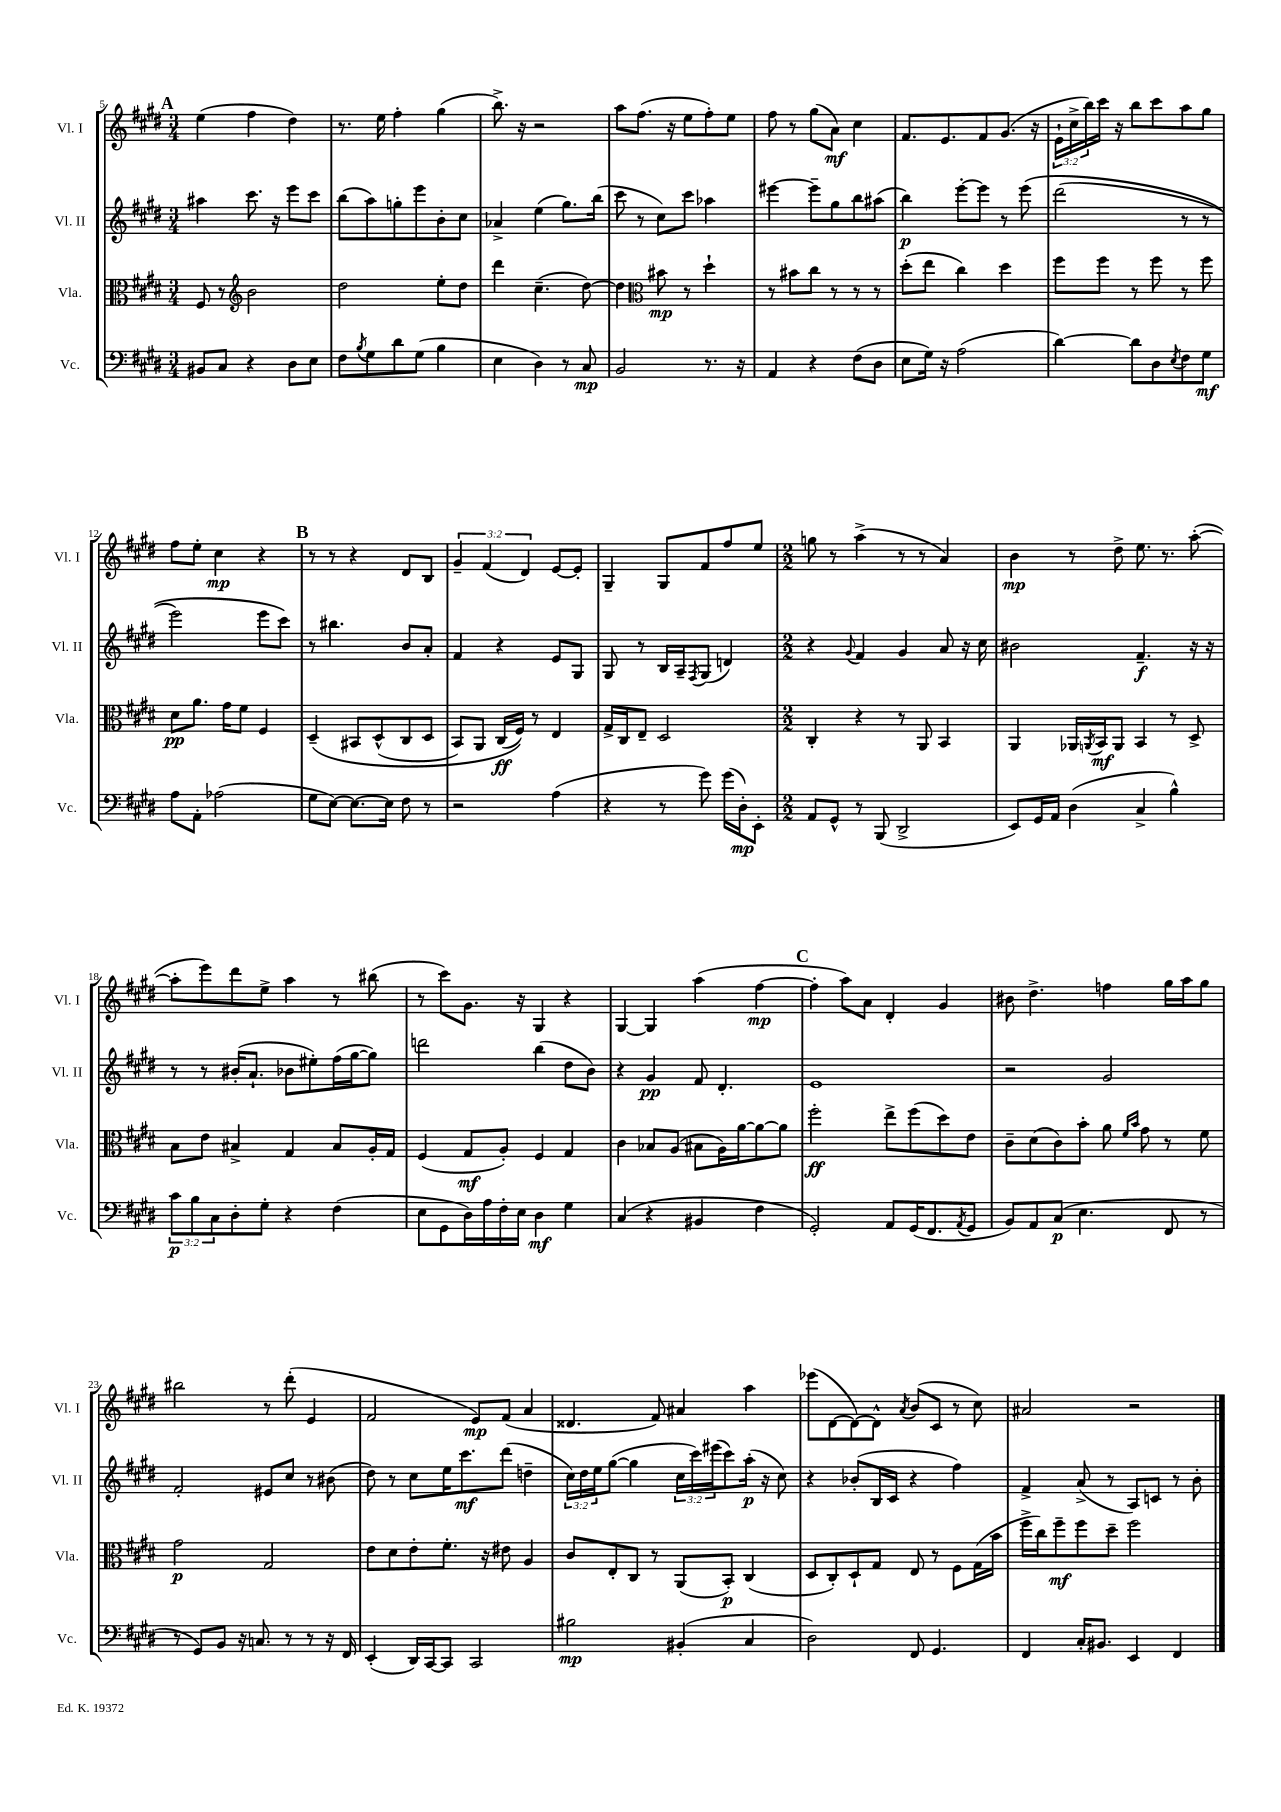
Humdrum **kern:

**kern	**kern	**kern	**kern
*staff4	*staff3	*staff2	*staff1
*clefF4	*clefC3	*clefG2	*clefG2
*k[f#c#g#d#]	*k[f#c#g#d#]	*k[f#c#g#d#]	*k[f#c#g#d#]
*M3/4	*M3/4	*M3/4	*M3/4
8BB#/L	8F#/	4aa#\	(4ee\
8C#/J	8r	.	.
*	*clefG2	*	*
4r	2b\	8.ccc#\	4ff#\
.	.	16r	.
8D#\L	.	8eee\L	4dd#\)
8E\J	.	8ccc#\J	.
=	=	=	=
8F#\L	2dd#\	(8bb\L	8.r
8qB/	.	.	.
8G#\	.	8aa\)	.
.	.	.	16ee\
8d#\	.	8gg'\	4ff#'\
(8G#\J	.	8eee\	.
4B\	8ee'\L	8b'\	(4gg#\
.	8dd#\J	8cc#\J	.
=	=	=	=
4E\	4ddd#\	4a-^/	8.bb^\)
.	.	.	16r
4D#\)	(4.cc#~\	(4ee\	2r
8r	.	8.gg#\L)	.
8C#/	[8dd#\)	.	.
.	.	(16bb\Jk	.
=	=	=	=
2BB/	4dd#\]	8ccc#\	8aa\L
.	.	8r	(8.ff#\J
*	*clefC3	*	*
.	8b#\	8cc#\L)	.
.	.	.	16r
.	8r	8ccc#\J	8ee\L
8.r	4dd#`\	4aa-\	8ff#'\)
.	.	.	8ee\J
16r	.	.	.
=	=	=	=
4AA/	8r	[4eee#\	8ff#\
.	8b#\L	.	8r
4r	8cc#\J	8eee#~\]L	(8gg#\L
.	8r	8gg#\	8a\J)
(8F#\L	8r	8bb\	4cc#\
8D#\J	8r	(8aa#\J	.
=	=	=	=
8E\L	(8dd#'\L	4bb\)	8.f#/L
16G#\Jk)	8ee\J	.	.
16r	.	.	8.e/
(2A\	4cc#\)	[8eee'\L	.
.	.	8eee\]J	8f#/
.	4dd#\	8r	(8.g#/J
.	.	&(8eee\	.
.	.	.	16r
=	=	=	=
[4d#\)	8ff#\L	(2ddd#\	24e`\LL
.	.	.	24cc#^\
.	.	.	24bb\)
.	8ff#\J	.	16ccc#\JJ
.	.	.	16r
8d#\]L	8r	.	8bb\L
8D#\	8ff#\	.	8ccc#\
8qE/	.	.	.
8F#\	8r	8r	8aa\
8G#\J	8ff#\	8r	8gg#\J
=	=	=	=
8A\L	8d#\L	2eee\)	8ff#\L
8AA'\J	8.a\J	.	8ee'\J
(2A-\	.	.	4cc#\
.	16g#\LK	.	.
.	8f#\J	.	.
.	4F#/	8eee\L	4r
.	.	8ccc#\J&)	.
=	=	=	=
8G#\L	&(4D#~/	8r	8r
[8E\J)	.	4.bb#\	8r
8.E\_L	8BB#/L	.	4r
.	(8D#^^/	.	.
16E\]Jk	.	.	.
8F#\	8C#/	8b/L	8d#/L
8r	8D#/J	8a'/J	8B/J
=	=	=	=
2r	8BB/L)	4f#/	6g#~/
.	8AA/J	.	.
.	.	.	(6f#/
.	(16C#/LL	4r	.
.	16F#/JJ)&)	.	.
.	.	.	6d#/)
.	8r	.	.
(4A\	4E/	8e/L	[8e/L
.	.	8G#/J	8e'/]J
=	=	=	=
4r	16G#^/LL	8G#/	4G#~/
.	16C#/J	.	.
.	8E~/J	8r	.
8r	2D#/	16B/LL	8G#/L
.	.	16A~/J	.
.	.	8qF#/	.
8g#\)	.	(8G#/J	8f#/
(16g#\LL	.	4d/)	8ff#/
16D#'\J)	.	.	.
8EE'\J	.	.	8ee/J
=	=	=	=
*M2/2	*M2/2	*M2/2	*M2/2
8AA/L	4C#'/	4r	8gg\
8GG#^^/J	.	.	8r
.	.	8qqg#/	.
8r	4r	4f#/	(4aa^\
(8BBB/	.	.	.
2DD#^/	8r	4g#/	8r
.	8AA/	.	8r
.	4BB/	8a/	4a/)
.	.	16r	.
.	.	16cc#\	.
=	=	=	=
8EE/L)	4AA/	2b#\	4b\
16GG#/L	.	.	.
16AA/JJ	.	.	.
(4D#\	16AA-/LL	.	8r
.	8qAA/	.	.
.	16BB/J	.	.
.	8AA/J	.	8dd#^\
4C#^/	4BB/	4.f#~/	8.ee\
.	.	.	8.r
4B^^\)	8r	.	.
.	8D#^/	16r	([8aa'\
.	.	16r	.
=	=	=	=
12c#\L	8B\L	8r	8aa'\]L
12B\	.	.	.
.	8e\J	8r	8eee\)
12C#\	.	.	.
8D#'\	4B#^/	(16b#'/LK	8ddd#\
.	.	8.a`/J	.
8G#'\J	.	.	8ee^\J
4r	4G#/	8b-\L	4aa\
.	.	8ee#'\)	.
(4F#\	8B#/L	(16ff#\L	8r
.	.	[16gg#\J	.
.	16A'/L	8gg#\]J)	(8bb#\
.	16G#/JJ	.	.
=	=	=	=
8E\L	(4F#/	2ddd\	8r
8GG#\	.	.	8ccc#\L)
16D#\L)	8G#/L	.	8.g#\J
16A\	.	.	.
16F#'\	8A'/J)	.	.
16E\JJ	.	.	16r
4D#\	4F#/	(4bb\	4G#/
4G#\	4G#/	8dd#\L	4r
.	.	8b\J)	.
=	=	=	=
(4C#/	4c#\	4r	[4G#/
4r	8B-/L	4g#/	4G#/]
.	(8A/J	.	.
4BB#/	8B#\L	8f#/	(4aa\
.	16A\L)	4.d#'/	.
.	[16a\J	.	.
4F#\	8a\_	.	[4ff#\
.	8a\]J	.	.
=	=	=	=
2GG#'/)	2ff#'\	1e	4ff#'\]
.	.	.	8aa\L)
.	.	.	8a\J
8AA/L	8ee^\L	.	4d#'/
(16GG#/K	(8ff#\	.	.
8.FF#/	.	.	.
.	8dd#\)	.	4g#/
8qAA/	.	.	.
8GG#/J	8e\J	.	.
=	=	=	=
8BB/L)	8c#~\L	2r	8b#\
8AA/	(8d#\	.	4.dd#^\
(8C#/J	8c#\)	.	.
4.E\	8b'\J	.	.
.	8a\	2g#/	4ff\
.	16qqf#/LL	.	.
.	16qqb/JJ	.	.
.	8g#\	.	.
8FF#/	8r	.	16gg#\LL
.	.	.	16aa\J
8r	8f#\	.	8gg#\J
=	=	=	=
8r	2g#\	2f#'/	2bb#\
8GG#/L)	.	.	.
8BB/J	.	.	.
16r	.	.	.
8.C/	.	.	.
.	2G#/	8e#/L	8r
8r	.	8cc#/J	(8ddd#'\
8r	.	8r	4e/
16r	.	(8b#\	.
16FF#/	.	.	.
=	=	=	=
(4EE'/	8e\L	8dd#\)	2f#/
.	8d#\	8r	.
16DD#/LL)	8e'\	8cc#\L	.
[16CC#/J	.	.	.
8CC#/]J	8.f#'\J	16ee\K	.
.	.	8.ccc#\	.
2CC#/	.	.	8e/L)
.	16r	.	.
.	8e#\	(8ddd#\J	(8f#/J
.	4A/	4dd~\	4a/
=	=	=	=
2B#\	8c#/L	24cc#\LL)	4.d##/
.	.	24dd#\	.
.	.	24ee\J	.
.	8E'/	([8gg#\J	.
.	8C#/J	4gg#\]	.
.	8r	.	8f#/)
(4BB#'/	(8AA/L	24cc#\LL	4a#/
.	.	24ccc#\)	.
.	.	(24eee#\J	.
.	8BB'/J)	8ccc#\)	.
4C#/	(4C#/	(16aa'\Jk	4aa\
.	.	16r	.
.	.	8cc#\)	.
=	=	=	=
2D#\)	8D#/L	4r	(8eee-\L
.	8C#'/)	.	[8d#\
.	8D#`/	(8b-'/L	8d#\_)
.	8G#/J	16B/L	8d#^^\]J
.	.	16c#/JJ	.
.	.	.	8qa/
8FF#/	8E/	4r	(8b/L
4.GG#/	8r	.	8c#/J
.	8F#\L	4ff#\)	8r
.	(16G#\L	.	8cc#\)
.	16b\JJ	.	.
=	=	=	=
4FF#/	16ff#^\LL	4f#^/	2a#/
.	16cc#\J)	.	.
.	8ff#~\	.	.
16C#'/LK	8ff#\	(8a^/	.
8.BB#/J	.	.	.
.	8dd#~\J	8r	.
4EE/	2ff#\	8A/L)	2r
.	.	8c/J	.
4FF#/	.	8r	.
.	.	8b'\	.
==	==	==	==
*-	*-	*-	*-
